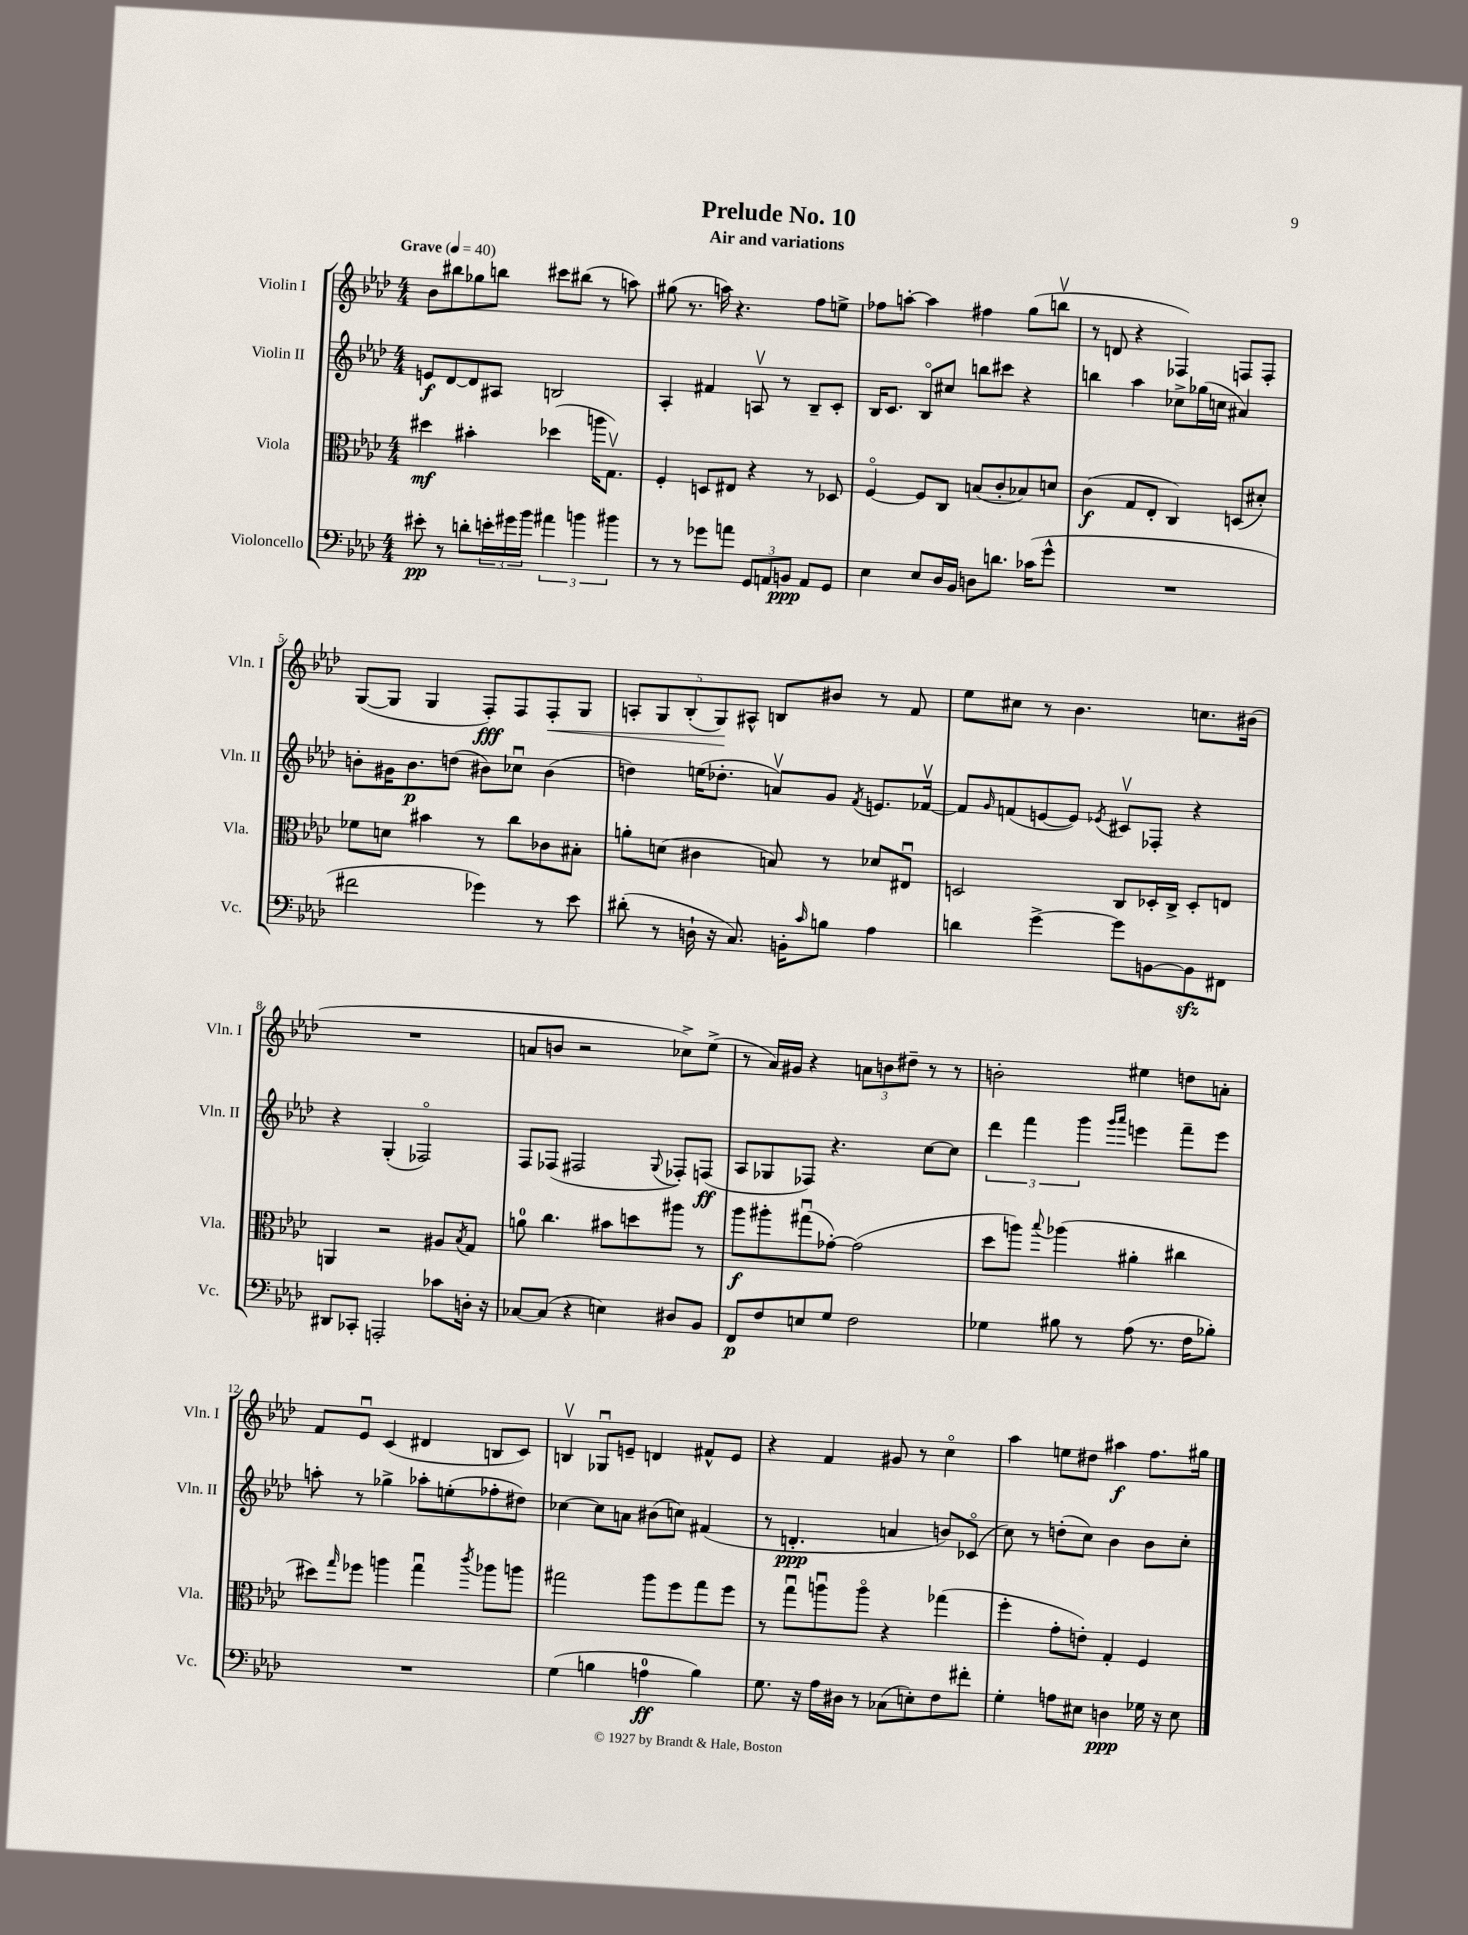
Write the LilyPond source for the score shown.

\header { title = "Prelude No. 10" subtitle = "Air and variations" }
<<
\new StaffGroup <<
\new Staff = "s0" \with { instrumentName = "Violin I" shortInstrumentName = "Vln. I" } {
    \clef treble \key aes \major \numericTimeSignature \time 4/4 \tempo "Grave" 4 = 40
    bes'8 bis''8 ges''8 b''8 cis'''8 bis''8( r8 a''8) |
    gis''8( r8. a''16) r4. f''8 e''8-> |
    fes''8 a''8~-. a''4 fis''4 g''8( b''8\upbow |
    r8 d'8 r4 fes4) f8 f8-. |
    g8~( g8 g4 f8-.\fff) f8 f8-.\< g8 |
    \tuplet 5/4 { a8-. g8 bes8-.( g8\!) ais8-^ } b8 bis'8 r8 f'8 |
    ees''8 cis''8 r8 bes'4. c''8. bis'16( |
    R1 |
    a'8 b'8 r2 ces''8->) ees''8->( |
    r8 aes'16) gis'16 r4 \tuplet 3/2 { a'8 b'8 dis''8-- } r8 r8 |
    b'2-. eis''4 d''8 a'8-. |
    f'8 ees'8\downbow c'4( dis'4 b8 c'8) |
    b4\upbow ges8\downbow e'8-- d'4 fis'8-^ e'8 |
    r4 f'4 gis'8 r8 c''4\flageolet |
    aes''4 e''8 dis''8 ais''4\f f''8. gis''16 \bar "|." |
}
\new Staff = "s1" \with { instrumentName = "Violin II" shortInstrumentName = "Vln. II" } {
    \clef treble \key aes \major \numericTimeSignature \time 4/4
    e'8\f des'8~ des'8 ais8 b2 |
    aes4-. fis'4 a8\upbow r8 bes8-- c'8-. |
    bes16 c'8. bes8\flageolet cis''8 b''8 cis'''8 r4 |
    b''4 aes''4 ces''8-> ges''16( c''16 ais'4) |
    b'8-. gis'16 b'8.\p d''8( bis'8) ces''8\downbow bis'4( |
    d''4) e''16( des''8.-. a'8\upbow) g'8 \acciaccatura { f'8 } e'8. fes'16~\upbow |
    fes'8 \grace { g'16 } f'8( e'8~ e'8) \acciaccatura { ees'8 } cis'8\upbow fes8-. r4 |
    r4 g4-.( fes2\flageolet) |
    f8 fes8( fis2 \appoggiatura { g8 } fes8-.) f8\ff( |
    aes8 ges8 fes8) r4. c''8~ c''8 |
    \tuplet 3/2 { des'''4 f'''4 g'''4 } \grace { g'''16 aes'''16 } e'''4 f'''8-- e'''8 |
    a''8-. r8 ges''4-> aes''8-. e''8-.( fes''8-. dis''8) |
    ces''4~ ces''8 a'8 bis'8( c''8) fis'4( |
    r8 d'4.-.\ppp a'4 b'8) ces'8\flageolet( |
    c''8) r8 d''8-.( c''8) bes'4 bes'8 c''8-. \bar "|." |
}
\new Staff = "s2" \with { instrumentName = "Viola" shortInstrumentName = "Vla." } {
    \clef alto \key aes \major \numericTimeSignature \time 4/4
    dis''4\mf bis'4-. des''4( a''16 g8.\upbow) |
    f4-. d8 eis8 r4 r8 des8 |
    f4~\flageolet f8 c8 b8( c'8-. bes8) d'8 |
    c'4\f( g8 ees8-. c4) d8( dis'8-.) |
    fes'8 d'8 bis'4 r8 c''8 ces'8 bis8-. |
    a'8-. d'8( cis'4 b8) r8 des'8 eis8\downbow |
    d2 c8 des16-. c16-> des8-. e8 |
    a,4 r2 ais8 \acciaccatura { bes8 } g8 |
    a'8-0 c''4. bis'8 d''8 ais''8 r8 |
    aes''8\f ais''8-. gis''8\downbow( ges'8~-.) ges'2( |
    des''8 a''8) \appoggiatura { bes''8 } aes''4( ais'4-. cis''4 |
    dis''8) \grace { g''16 } fes''8 a''4 g''4\downbow \acciaccatura { c'''8 } aes''8 a''8 |
    gis''2 aes''8 f''8 gis''8 f''8 |
    r8 g''8\downbow a''8\downbow a''8\flageolet r4 ges''4( |
    f''4-. g'8-. e'8-.) g4-. f4 \bar "|." |
}
\new Staff = "s3" \with { instrumentName = "Violoncello" shortInstrumentName = "Vc." } {
    \clef bass \key aes \major \numericTimeSignature \time 4/4
    eis'8-.\pp r8 d'8-. \tuplet 3/2 { e'16-. gis'16 bes'16 } \tuplet 3/2 { ais'4 b'4 bis'4 } |
    r8 r8 ges'8 a'8 \tuplet 3/2 { g,8 a,8 b,8\ppp } a,8 g,8 |
    ees4 ees8 des16 bes,16 d8 d'8. ces'16( g'8-^ |
    R1 |
    fis'2 ges'4) r8 ees'8 |
    dis'8-.( r8 d16-! r16 c8.) b,16-. \grace { c'16 } b8 aes4 |
    d'4 g'4~-> g'8 b,8~ b,8\sfz fis,8 |
    dis,8 ces,8-. a,,2-. ces'8 d16-. r16 |
    ces8~ ces8( r4 e4) dis8 bes,8 |
    f,8\p f8 e8 g8 f2 |
    ges4 bis8 r8 aes8( r8. f16 bes8-.) |
    R1 |
    g4( b4 a4-0\ff b4) |
    g8. r16 aes16 dis16 r8 ces8( e8-.) f8 fis'8-. |
    g4-. a8 eis8 d4\ppp ges16 r16 eis8 \bar "|." |
}
>>
>>
